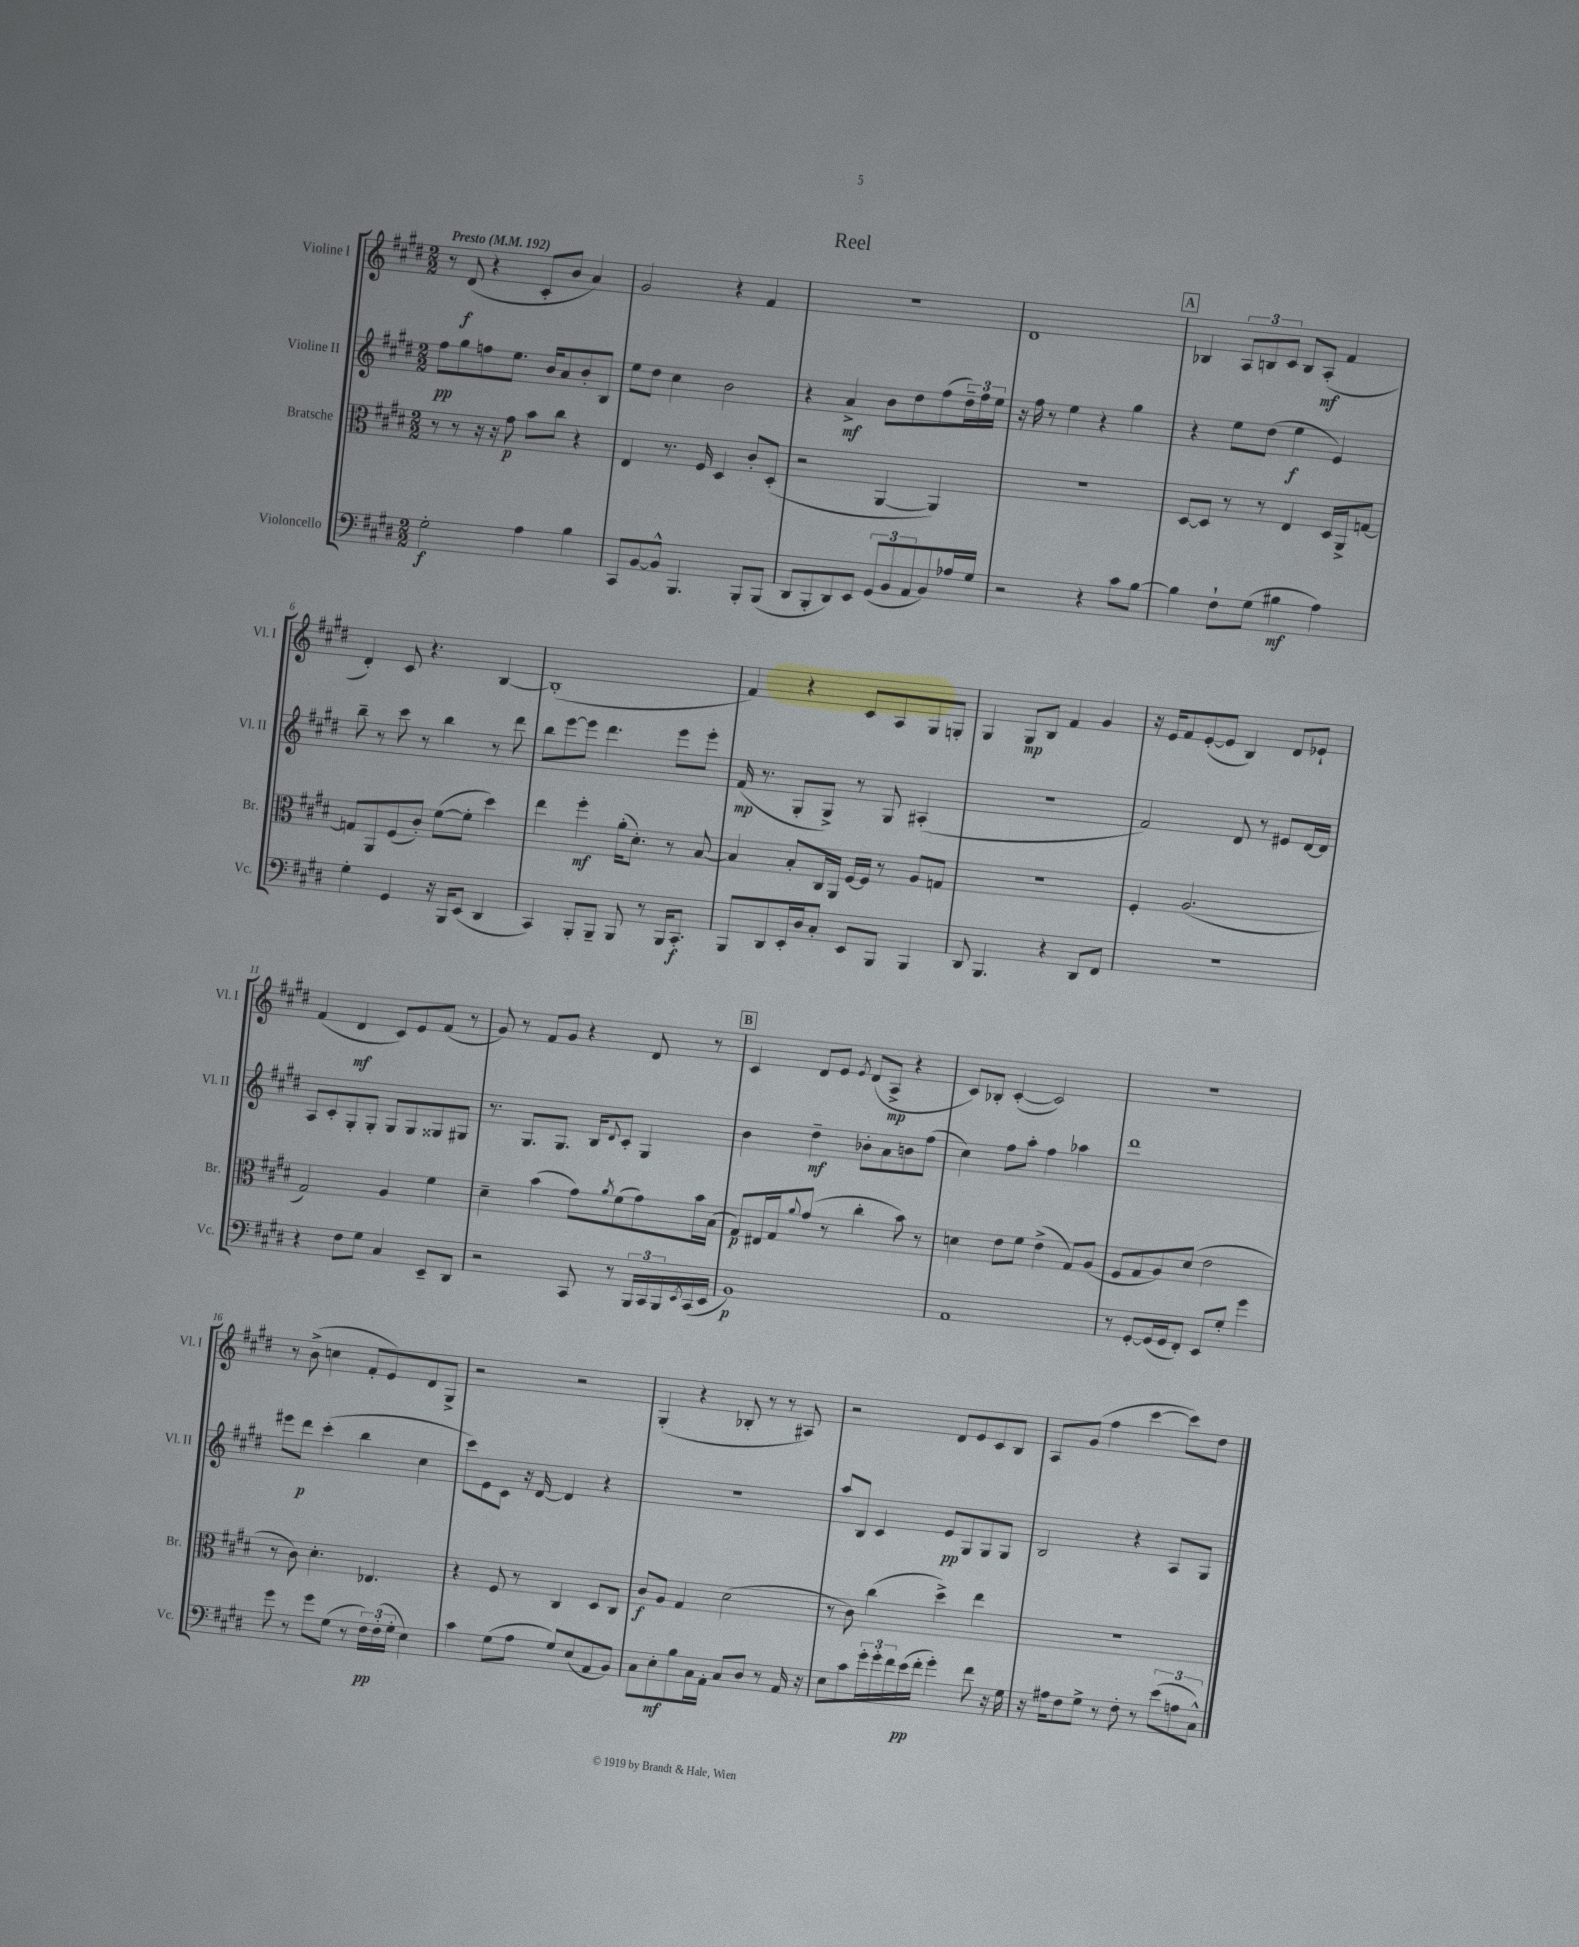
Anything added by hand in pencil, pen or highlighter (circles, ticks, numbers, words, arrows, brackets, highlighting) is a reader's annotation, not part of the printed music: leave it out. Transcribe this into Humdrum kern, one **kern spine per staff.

**kern	**kern	**kern	**kern
*staff4	*staff3	*staff2	*staff1
*clefF4	*clefC3	*clefG2	*clefG2
*k[f#c#g#d#]	*k[f#c#g#d#]	*k[f#c#g#d#]	*k[f#c#g#d#]
*M2/2	*M2/2	*M2/2	*M2/2
*MM192	*MM192	*MM192	*MM192
2G#'\	8r	8ff#\L	8r
.	8r	8gg#\	(8d#/
.	16r	8ff\	4r
.	16r	.	.
.	8g#\	8.ee\J	.
4A\	8b\L	.	8c#'/L
.	.	16b/LK	.
.	8cc#\J	8a/	8b/J
4B\	4r	8b'/	4a/)
.	.	8B/J	.
=	=	=	=
8CC#/L	4E/	8ee\L	2g#/
[8BB/	.	8dd#\J	.
8BB^^/]J	8.r	4cc#\	.
4.BBB/	.	.	.
.	16F#/	.	.
.	4D#/	2b\	4r
8BBB'/L	8c#'/L	.	4f#/
(8BBB/J	(8D#'/J	.	.
=	=	=	=
8DD#/L	2r	4r	1r
8BBB'/	.	.	.
8DD#/)	.	4a^/	.
8EE/J	.	.	.
(12GG#/L	[4AA/	8b\L	.
12BB/	.	.	.
.	.	8dd#\	.
12AA/	.	.	.
8BB/)	4AA/])	(8ff#\	.
16A-/L	.	24dd#~\L)	.
.	.	24ff#\	.
16G#/JJ	.	.	.
.	.	24ee\JJ	.
=	=	=	=
2r	1r	16r	1d#
.	.	16ff#\	.
.	.	8r	.
.	.	4ee\	.
4r	.	4r	.
8c#\L	.	4gg#\	.
[8B\J	.	.	.
=	=	=	=
4B\]	[8D#/L	4r	4B-/
.	8D#/]J	.	.
8F#`\L	8r	8ee\L	12A/L
.	.	.	12B/
(8G#\J	8r	(8dd#\J	.
.	.	.	12c#/J
4B#\	4E/	4ee\	8B/L
.	.	.	(8A'/J
4A\)	16D#/LL	4e/)	4f#/
.	16AA^/J	.	.
.	[8G/J	.	.
=	=	=	=
4G#'\	8G/]L	8bb~\	4d#'/)
.	8AA/	8r	.
4GG#/	(8F#/	8ccc#\	8c#/
.	8c#'/J)	8r	4.r
16r	([8f#\L	4bb\	.
16BBB/LK	.	.	.
(8EE/J	8f#'\]J	.	.
4DD#/	4dd#\)	8r	[4B/
.	.	8ddd#\	.
=	=	=	=
4CC#/)	4ee\	8bb\L	(1B']
.	.	[8eee\	.
8BBB'/L	4ff#'\	8eee\]J	.
8BBB~/J	.	4.ddd#\	.
8BBB/	(16a'\LK	.	.
.	8.d#'\J)	.	.
8r	.	.	.
16BBB/LK	8r	8eee\L	.
8.CC#'/J	.	.	.
.	[8B/	8eee'\J	.
=	=	=	=
8BBB/L	4B/]	(16f#/	4f#/)
.	.	8.r	.
8DD#/	.	.	.
16EE'/L	8B'/L	8G#'/L	4r
16D#/J	.	.	.
8C#'/J	16C#/L	8G#^/J)	.
.	16AA/JJ	.	.
8EE/L	[16F#/LL	8r	8c#/L
.	16F#/]JJ	.	.
8BBB/J	8r	8G#/	8A/
4BBB/	8A/L	(4A#'/	8G#/
.	8G/J	.	8G'/J
=	=	=	=
8DD#/	1r	1r	4G#/
4.BBB/	.	.	.
.	.	.	8G#/L
.	.	.	8B/J
4r	.	.	4f#/
8DD#/L	.	.	4g#/
8FF#/J	.	.	.
=	=	=	=
1r	4F#'/	2f#/)	16r
.	.	.	16e/LK
.	.	.	8f#/
.	(2.A/	.	([8e'/
.	.	.	8e/]J
.	.	8d#/	4B/)
.	.	8r	.
.	.	8e#/L	8d#/L
.	.	[16d#/L	8e-`/J
.	.	16d#/]JJ	.
=	=	=	=
4r	2G#/)	8A/L	(4f#/
.	.	8c#'/	.
8F#\L	.	8G#'/	4d#/
8G#\J	.	8G#'/J	.
4C#/	4A/	8G#/L	8c#/L)
.	.	8G#/	8e/
8EE~/L	4f#\	8G##/	(8f#/J
8DD#/J	.	8G#/J	8r
=	=	=	=
2r	4d#~\	8.r	8g#/)
.	.	.	8r
.	.	8.G#/L	.
.	(4b\	.	8f#/L
.	.	8.G#/J	8g#/J
8CC#/	8g#\L)	.	4r
.	.	16B/LK	.
.	8qa/	8qqd#/	.
8r	(8f#\	8c#'/J	.
24BBB/LL	8g#\)	4G#/	8d#/
24CC#/	.	.	.
24BBB/	.	.	.
8qEE/	.	.	.
(16CC#/	16b\L	.	8r
16EE/JJ	(16B\JJ	.	.
=	=	=	=
1BB)	8G#/L)	4b\	4c#/
.	16E#/L	.	.
.	16G#/J	.	.
.	8qqa/	.	.
.	(8g#/J	4dd#~\	8d#/L
.	8r	.	8e/J
.	.	.	8qe/
.	4cc#'\	8b-'\L	(8d#/L
.	.	8a\	8A^/J
.	8b\)	8b\	4r
.	8r	(8ff#\J	.
=	=	=	=
1AA	4d\	4cc#\)	8c#/L)
.	.	.	8B-'/J
.	8e\L	8ff#\L	([4c#'/
.	8f#\J	8aa'\J	.
.	(4e^\	4ff#\	2c#/])
.	8G#/L)	4aa-\	.
.	(8A/J	.	.
=	=	=	=
8r	8F#/L	1ddd#	1r
[8GG#'/L	8G#/	.	.
(16GG#/]L	8A/)	.	.
16GG#/J	.	.	.
8FF#'/J)	(8d#/J	.	.
8EE/L	2e\	.	.
8G#'/J	.	.	.
4g#\	.	.	.
=	=	=	=
8g#\	8r	8eee#\L	8r
8r	8c#\)	8ddd#\J	(8b^\
8g#\L	4.d#'\	(4ccc#'\	4cc\
(8G#\J	.	.	.
8r	.	4bb\	8f#'/L
24F#\LL)	4.E-/	.	8e/)
(24F#'\	.	.	.
24G#'\JJ	.	.	.
4E\)	.	4cc#\	8d#/
.	.	.	8G#^/J
=	=	=	=
4c#\	4r	8ccc#\L)	2r
.	.	8e\	.
(8G#\L	8F#/	8c#\J	.
8A\J	8r	16r	.
.	.	[16d#/	.
8G#/L)	4C#/	4d#/]	2r
(8E/	.	.	.
8AA/	8D#/L	4r	.
8BB/J)	8C#/J	.	.
=	=	=	=
8C#\L	8c#/L	1r	(4G#'/
8E'\	8A/J	.	.
8B\	4G#/	.	4r
16C#\L	.	.	.
16AA'\JJ	.	.	.
8C#/L	(2d#\	.	8B-'/
8D#/J	.	.	8r
8r	.	.	8r
16AA/	.	.	8A#/)
16r	.	.	.
=	=	=	=
8E\L	8r	8aa/L	2r
8c#\	8c#\)	8B/J	.
24g#'\L	(4cc#\	4c#/	.
24g#'\	.	.	.
24f#\	.	.	.
(16e\	.	.	.
16f#'\JJ	.	.	.
4g#'\)	4dd#^\)	8e/L	8d#/L
.	.	8G#/	8e/
8f#\	4ee\	8G#/	8c#/
16r	.	8G#/J	8B/J
16G#\	.	.	.
=	=	=	=
16r	1r	2B/	8A/L
16A#\LK	.	.	.
8F#\	.	.	(8g#/J
8G#^\J	.	.	4ff#\
8r	.	.	.
8F#'\	.	4r	[4ccc#\
8r	.	.	.
(12e\L	.	8A/L	8ccc#\]L)
12A\	.	.	.
.	.	8G#/J	8dd#\J
12C#^^\J)	.	.	.
==	==	==	==
*-	*-	*-	*-
